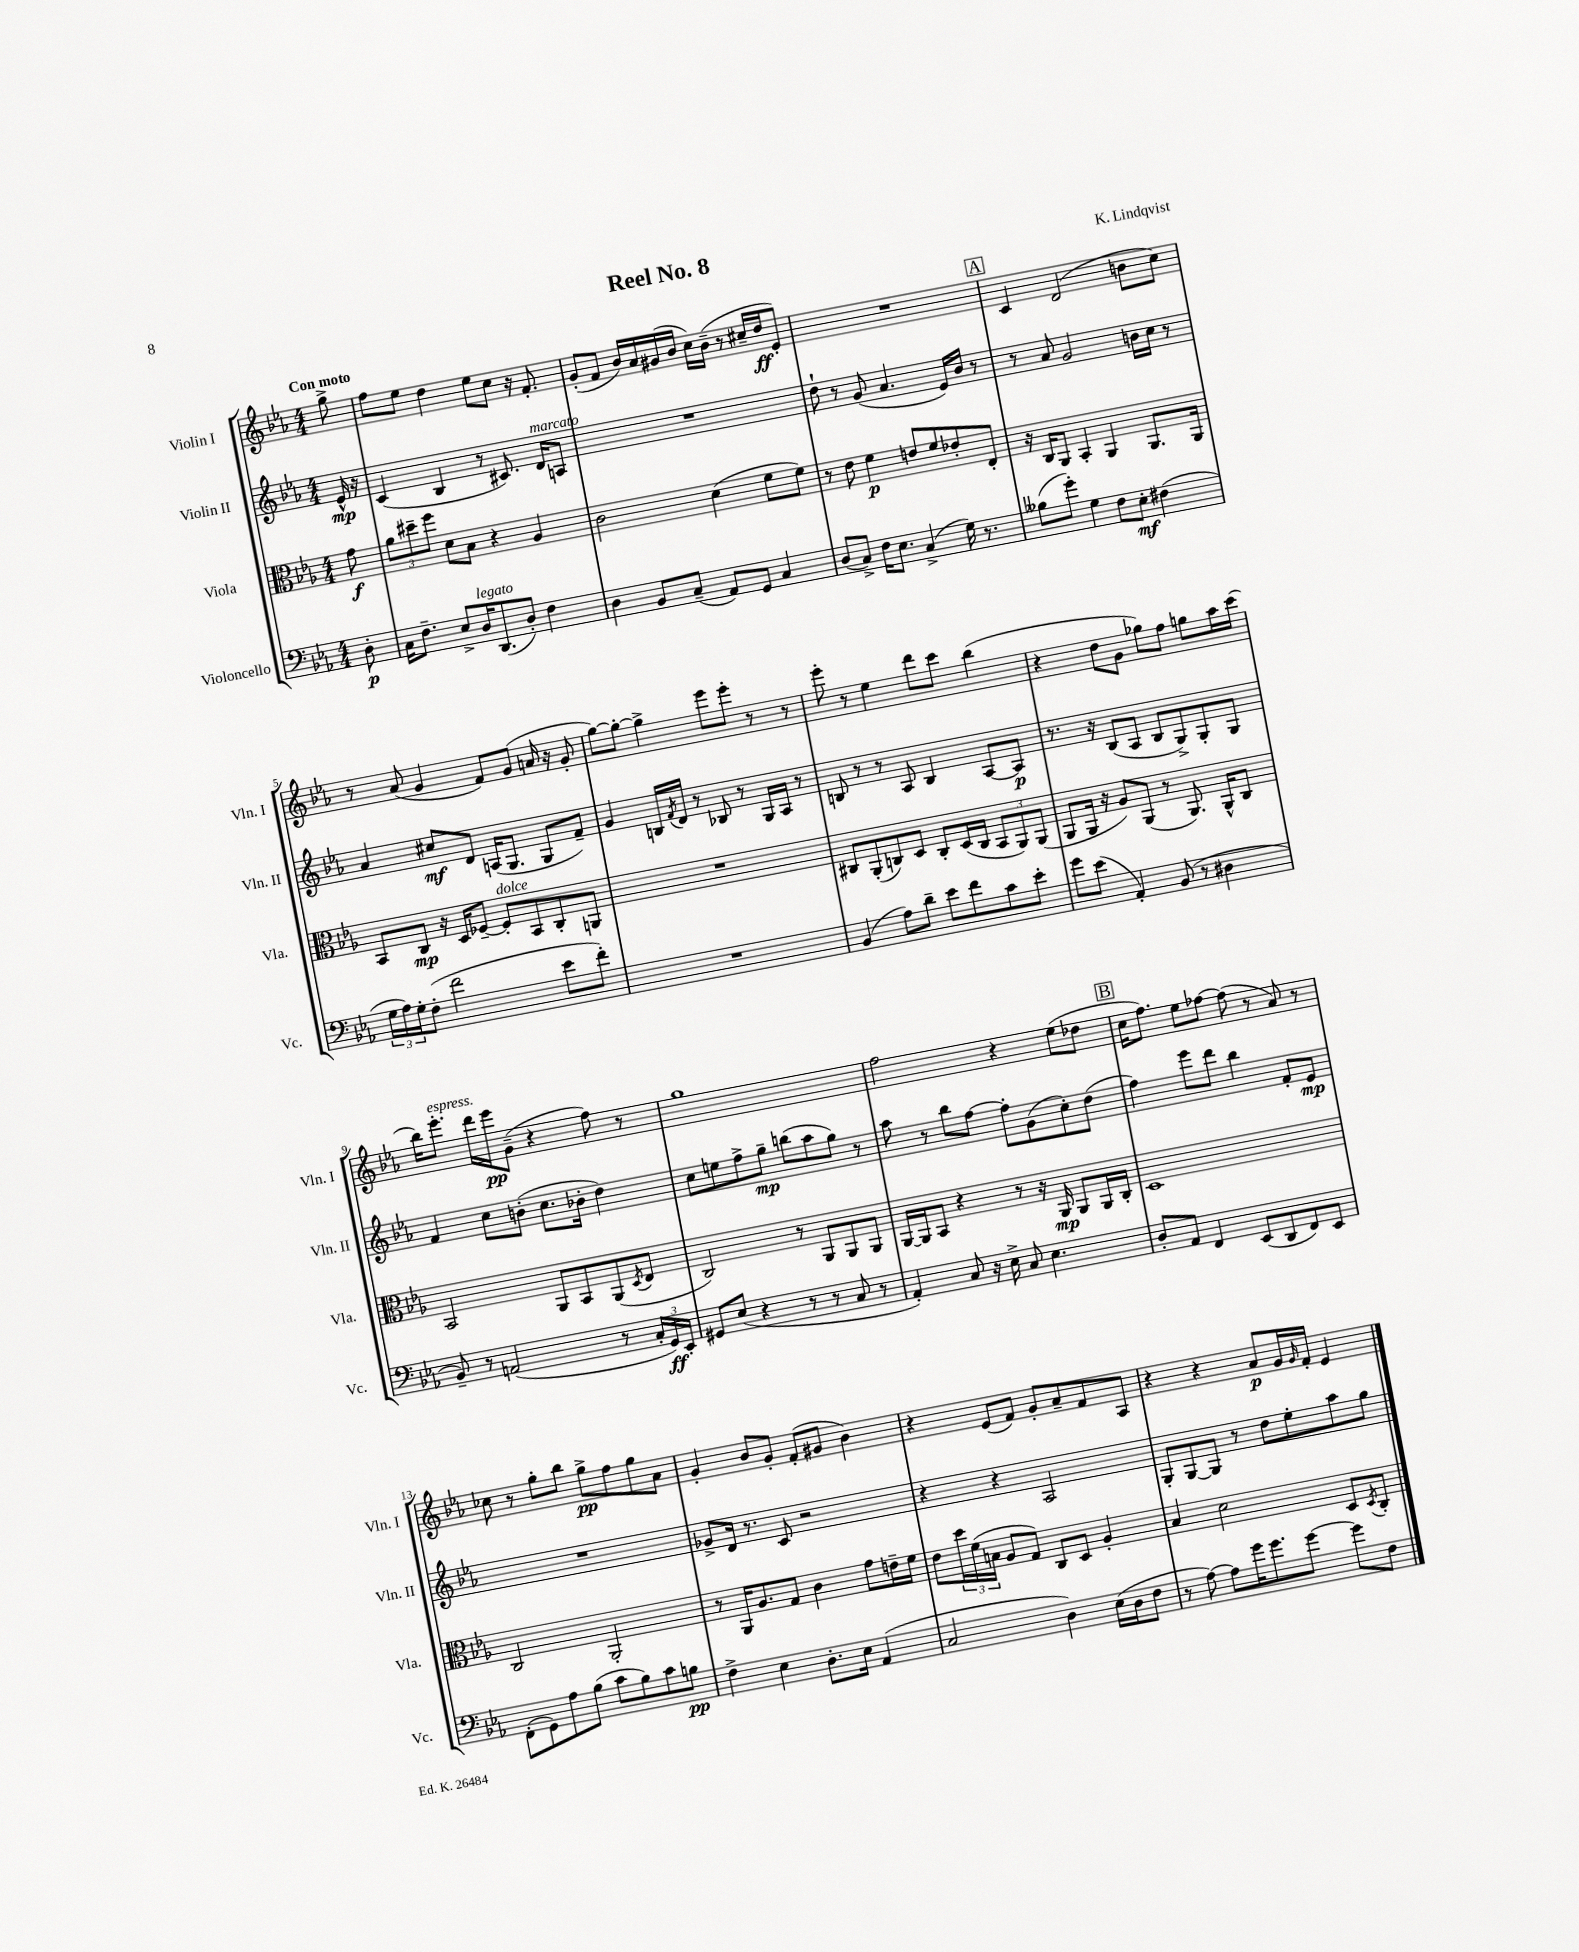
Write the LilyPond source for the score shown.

\header { title = "Reel No. 8" composer = "K. Lindqvist" }
<<
\new StaffGroup <<
\new Staff = "s0" \with { instrumentName = "Violin I" shortInstrumentName = "Vln. I" } {
    \clef treble \key ees \major \numericTimeSignature \time 4/4 \partial 8 \tempo "Con moto"
    g''8-> |
    f''8 ees''8 d''4 ees''8 c''8 r16 f'8.-. |
    g'8-.( f'8 bes'16) aes'16 gis'16( bes'16 c''16) bes'16--( r8 cis''16-- d''16\ff ees'8-.) |
    R1 |
    \mark \markup { \box "A" } c'4 d'2( b'8 c''8) |
    r8 aes'8( g'4 f'8) g'8( a'16 r16 g'8-. |
    g''8~) g''8~-. g''4-> ees'''8 ees'''8-. r8 r8 |
    ees'''8-. r8 ees''4 d'''8 c'''8 bes''4( |
    r4 d''8 g'8 ges''8) f''8 g''8 aes''16 c'''16( |
    bes''16) ees'''8.-.^\markup { \italic "espress." } d'''16 ees'''16\pp g'8--( r4 f''8) r8 |
    g''1 |
    f''2 r4 ees''8( des''8 |
    \mark \markup { \box "B" } c''16 f''8.) ees''8 fes''8~ fes''8( r8 aes'8) r8 |
    ces''8 r8 g''8-. bes''8 g''8->\pp f''8 g''8 aes'8 |
    g'4-. bes'8 g'8-. f'8-.( gis'8 bes'4) |
    r4 ees'8( f'8) g'8-. aes'8-- f'8 aes8 |
    r4 r4 aes'8\p g'16 \grace { g'16 } f'16-. ees'4 \bar "|." |
}
\new Staff = "s1" \with { instrumentName = "Violin II" shortInstrumentName = "Vln. II" } {
    \clef treble \key ees \major \numericTimeSignature \time 4/4 \partial 8
    ees'16-^\mp r16 |
    c'4( bes4 r8 cis'8.) d'16^\markup { \italic "marcato" } a8 |
    R1 |
    d''8-! r8 g'8( aes'4. ees'16) bes'16 r8 |
    \mark \markup { \box "A" } r8 aes'8 g'2 b'16 c''16 r8 |
    aes'4 cis''8\mf d'8 a16( g8. g8 f'8--) |
    g'4 b16 \acciaccatura { f'8 } d'16 r8 bes8 r8 g16 aes16 r8 |
    b8 r8 r8 aes8 b4 aes8~ aes8\p |
    r8. r16 bes8( aes8 bes8 g8->) g8-. g8 |
    f'4 c''8 b'8-.( c''8. bes'16-. d''4) |
    c''8 e''8 f''8-> g''8--\mp b''8( aes''8 g''8) r8 |
    aes''8 r8 bes''8 f''8~ f''8-. g'8( c''8-.) d''8( |
    \mark \markup { \box "B" } f''4) ees'''8 d'''8 bes''4 f'8-. ees'8\mp |
    R1 |
    ges'8-> d'16 r8. c'8 r2 |
    r4 r4 aes2 |
    g8-. g8~ g8 r8 d''8 ees''8-. aes''8 g''8 \bar "|." |
}
\new Staff = "s2" \with { instrumentName = "Viola" shortInstrumentName = "Vla." } {
    \clef alto \key ees \major \numericTimeSignature \time 4/4 \partial 8
    g'8\f |
    \tuplet 3/2 { aes'8 dis''8-- f''8 } d'8 bes8 r4 aes4 |
    c'2 d'4( f'8 f'8) |
    r8 ees'8 f'4\p e'8 f'8 ees'8-. ees8-. |
    \mark \markup { \box "A" } r16 c16 aes,8 bes,4-. aes,4 aes,8. aes,16 |
    bes,8 c8\mp r16 d16 fes8~-- fes8-.^\markup { \italic "dolce" } bes,8 c8-. a,8 |
    R1 |
    cis8 aes,8-.( c8) d8 c8-. d16( c16 \tuplet 3/2 { bes,8 aes,8) aes,8( } |
    aes,8 aes,16 r16 aes8) aes,8( r8 aes,8.) aes,16-^ c8 |
    bes,2 aes,8 bes,8 aes,8( \acciaccatura { d8 } ees8 |
    c2) r8 aes,8 aes,8 aes,8 |
    aes,16~ aes,16 bes,8 r4 r8 r16 aes,16\mp aes,8 aes,16 c16-. |
    \mark \markup { \box "B" } d1 |
    c2 aes,2-. |
    r8 aes,16 aes8. g8 c'4 g'8 e'16-- f'16 |
    ees'8 \tuplet 3/2 { d''16 f'16( b16 } aes8 g8) c8 d8 aes4-. |
    bes4 d'2 d8 \acciaccatura { d8 } c8-. \bar "|." |
}
\new Staff = "s3" \with { instrumentName = "Violoncello" shortInstrumentName = "Vc." } {
    \clef bass \key ees \major \numericTimeSignature \time 4/4 \partial 8
    d8-.\p |
    c16 f8.-- ees8-> d16^\markup { \italic "legato" } d,8.( d8-.) f4 |
    d4 bes,8 c8--( aes,8) g,8 c4 |
    d8( c8->) f16 ees8. c4->( g16) r8. |
    \mark \markup { \box "A" } beses8( g'8-.) g4 f8 ees8-.\mf fis4( |
    \tuplet 3/2 { g16 aes16) g16-. } f8-.( f'2 ees'8 f'8-.) |
    R1 |
    bes,4( aes8) d'8-- ees'8 f'8 c'8 ees'8-. |
    g'8 ees'8( aes,4-.) bes,8( r8 dis4 |
    bes,8--) r8 a,2( r8 \tuplet 3/2 { c16-. g,16\ff) ees,16-. } |
    gis,8 ees8( r4 r8 r8 c8 r8 |
    aes,4-.) c8 r16 ees16-> c8 ees4. |
    \mark \markup { \box "B" } d8-. aes,8 f,4 ees,8( d,8 f,8) ees,8 |
    f,8-.( g,8) aes8 bes8( c'8 bes8) c'8 b8\pp |
    f4-> ees4 d8.-. ees16 aes,4( |
    c2 d4) ees16( d16 f8 |
    r8 aes8~) aes8 g'16 g'8. g'8~ g'8 f8 \bar "|." |
}
>>
>>
